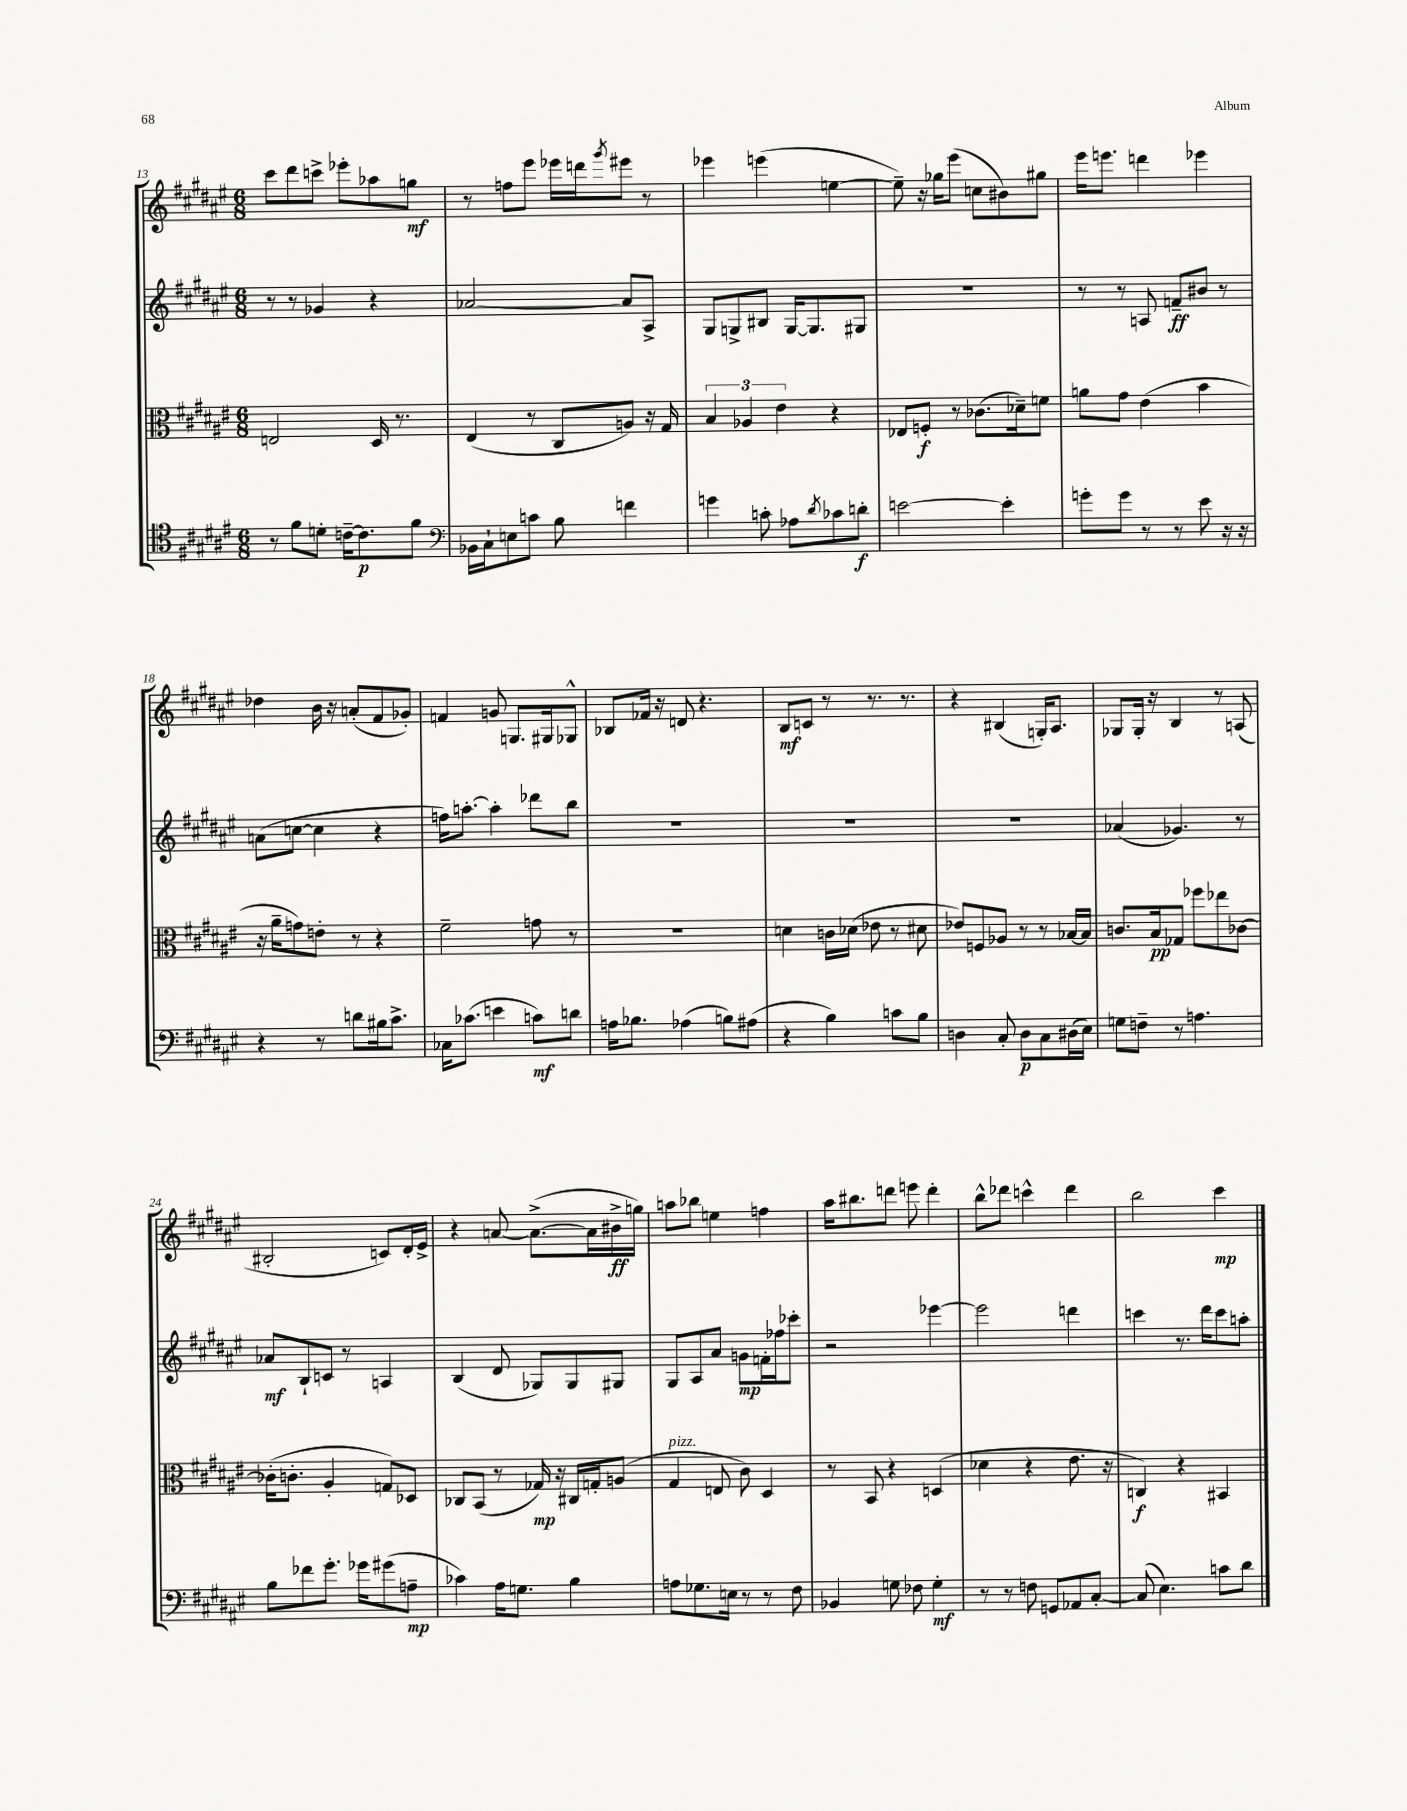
<<
\new StaffGroup <<
\new Staff = "s0" {
    \clef treble \key fis \major \numericTimeSignature \time 6/8
    cis'''8 dis'''8 c'''8-> ees'''8-. aes''8 g''8\mf |
    r8 f''8 eis'''8 ees'''16 d'''16 \acciaccatura { gis'''8 } eis'''8 r8 |
    ees'''4 e'''4( e''4~ |
    e''8--) r16 ges''16 eis'''8( c''8 bis'8) gis''8 |
    eis'''16 e'''8. d'''4 ees'''4 |
    des''4 b'16 r16 a'8-.( fis'8 ges'8-.) |
    f'4 g'8 g8. gis16 ges8-^ |
    bes8 fes'16 r16 d'8 r4. |
    b8\mf c'8 r8 r8. r8. |
    r4 bis4( g16-.) ais8. |
    ges8 ges16-. r16 b4 r8 a8( |
    bis2-. c'8) dis'16-. eis'16-> |
    r4 a'8~ a'8.~->( a'16 bis'16->\ff g''16) |
    a''8 bes''8 e''4 f''4 |
    ais''16 bis''8. d'''8 e'''8 d'''4-. |
    b''8-^ des'''8 c'''4-^ des'''4 |
    b''2 cis'''4\mp \bar "|." |
}
\new Staff = "s1" {
    \clef treble \key fis \major \numericTimeSignature \time 6/8
    r8 r8 ges'4 r4 |
    aes'2~ aes'8 ais8-> |
    gis8 g8-> bis8 g16~ g8. gis8 |
    R2. |
    r8 r8 a8 f'8--\ff bis'8 r8 |
    a'8( c''8~ c''4 r4 |
    f''16) a''8.~-. a''4-. des'''8 b''8 |
    R2. |
    R2. |
    R2. |
    aes'4( ges'4.) r8 |
    aes'8\mf b8-! c'8 r8 a4 |
    b4( dis'8 ges8) ges8 gis8 |
    gis8 ais8 ais'8 g'8\mp f'16-. fes''16 ces'''8-. |
    r2 ees'''4~ |
    ees'''2 d'''4 |
    c'''4 r8. dis'''16 c'''8 a''8-. \bar "|." |
}
\new Staff = "s2" {
    \clef alto \key fis \major \numericTimeSignature \time 6/8
    e2 dis16 r8. |
    eis4( r8 cis8 a8) r16 gis16 |
    \tuplet 3/2 { b4 aes4 eis'4 } r4 |
    ees8 f8-.\f r8 ces'8.( des'16--) f'8 |
    a'8 gis'8 eis'4( b'4 |
    r16 ais'16-- g'8) e'8-. r8 r4 |
    fis'2-- g'8 r8 |
    R2. |
    d'4 c'16 des'16( ees'8 r8 dis'8 |
    ees'8) f8 aes8 r8 r8 bes16~ bes16 |
    c'8. b16\pp ges8 fes''8 ees''8 ces'8~ |
    ces'16-.( c'8.-. ais4-. g8) des8 |
    ces8 b,8( r8 ges16\mp) r16 cis16 g16-. a8( |
    gis4^\markup { \italic "pizz." } e8 cis'8) dis4 |
    r8 b,8 r4 d4( |
    des'4 r4 eis'8. r16 |
    c4\f) r4 bis,4 \bar "|." |
}
\new Staff = "s3" {
    \clef tenor \key fis \major \numericTimeSignature \time 6/8
    r8 fis'8 d'8-. c'16~-- c'8.\p fis'8 |
    \clef bass bes,16 cis16-! e8 c'8 b8 f'4 |
    g'4 c'8-. aes8 \acciaccatura { dis'8 } ces'8 d'8-.\f |
    e'2~ e'4-. |
    g'8-. g'8 r8 r8 eis'8 r16 r16 |
    r4 r8 d'8 bis16 cis'8.-> |
    ces16 ces'8.( e'4 c'8\mf) d'8 |
    a16 bes8. aes4( b8) ais8( |
    r4 b4) c'8 b8 |
    d4 cis8-. d8\p cis8 dis16( eis16) |
    g8 f8-- r8 a4. |
    b8 fes'8 gis'8.-. ges'16 gis'8( a8--\mp |
    ces'4) ais16 g8. b4 |
    a8 ges8. e16 r8 r8 fis8 |
    bes,4 g8 fes8 g4-.\mf |
    r8 r8 f8 g,8 aes,8 cis8~-. |
    cis8( eis4.) c'8 dis'8 \bar "|." |
}
>>
>>
\layout { \context { \Score currentBarNumber = #13 } }
